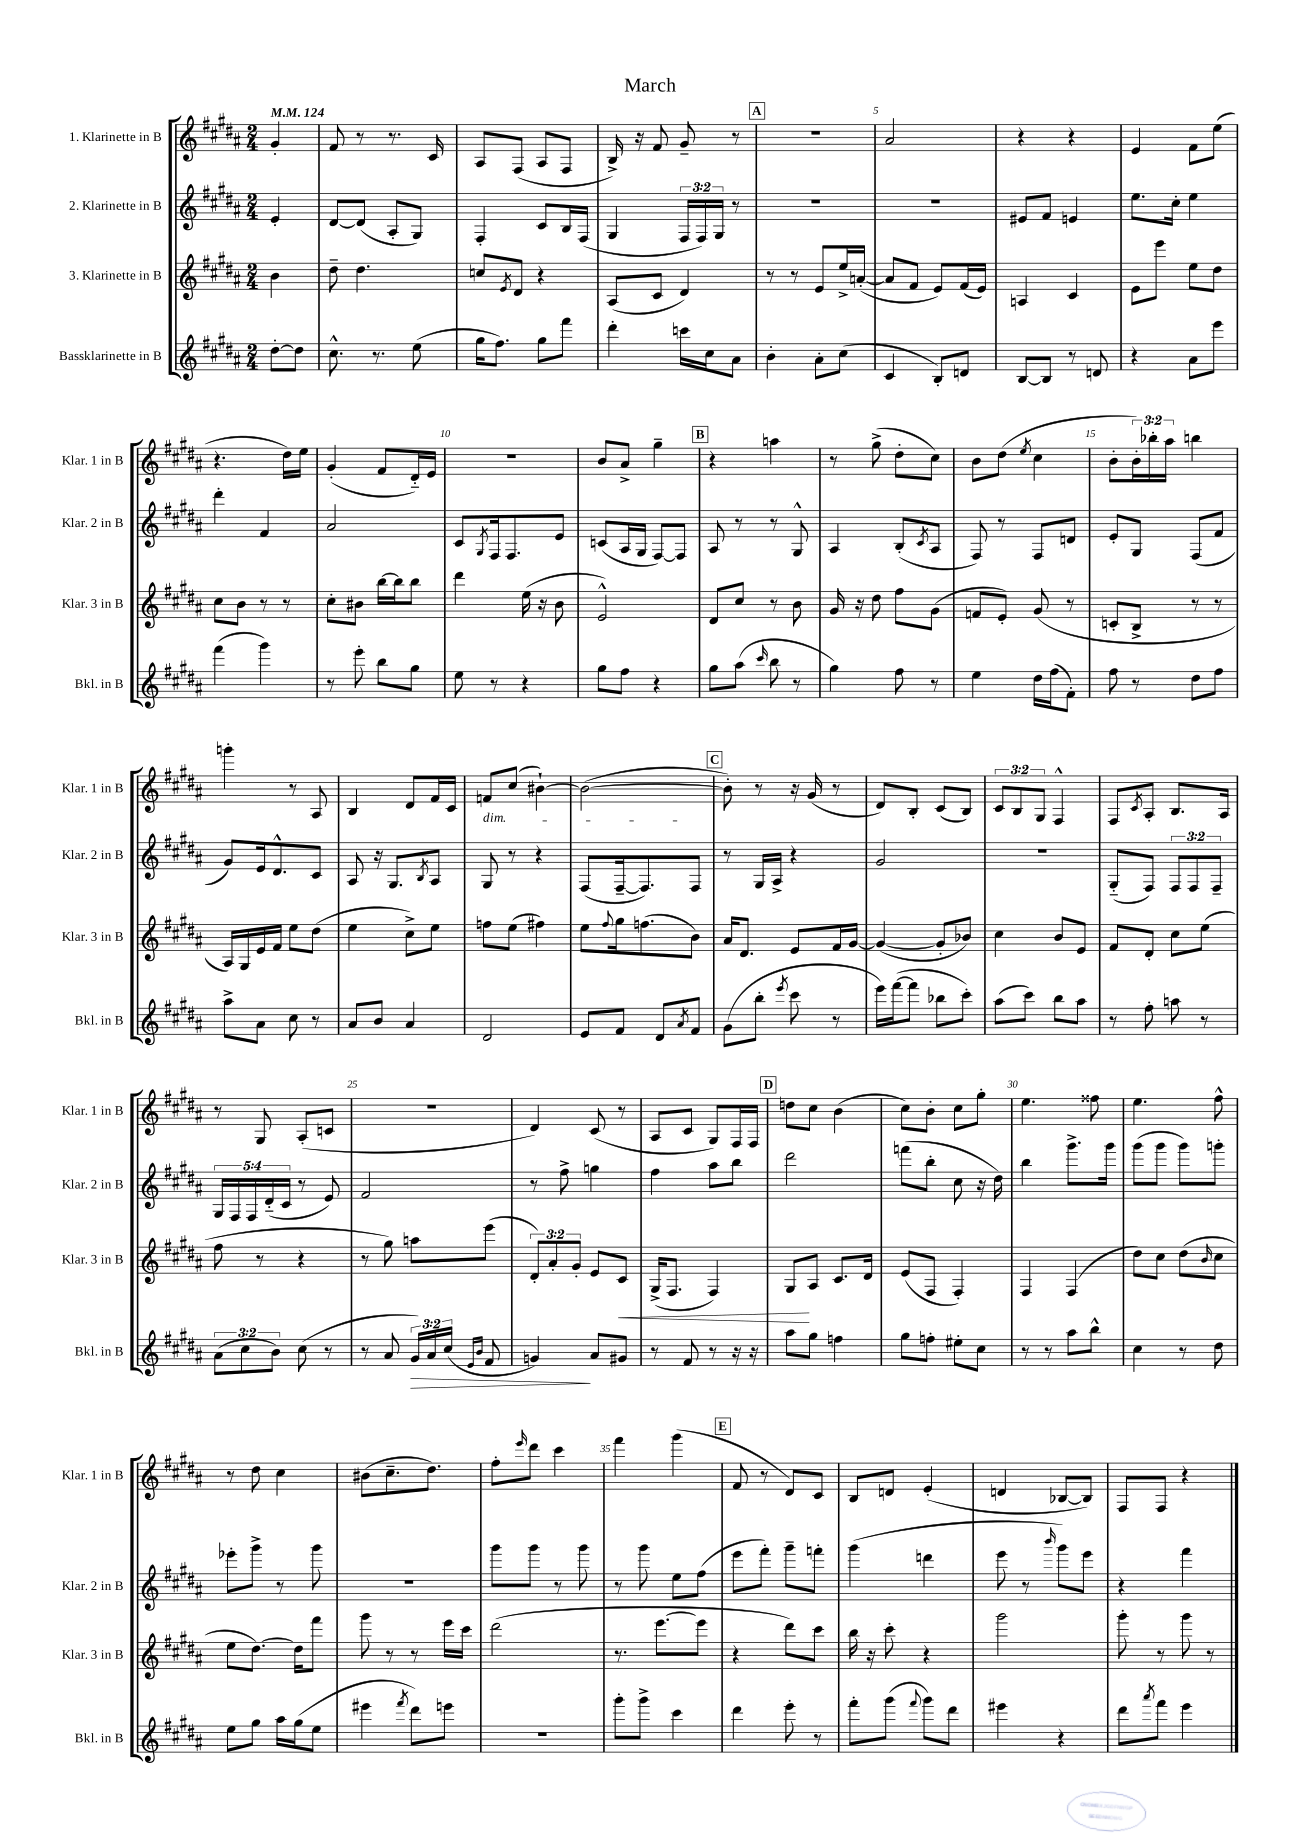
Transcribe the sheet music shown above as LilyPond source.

\header { title = "March" }
<<
\new StaffGroup <<
\new Staff = "s0" \with { instrumentName = "1. Klarinette in B" shortInstrumentName = "Klar. 1 in B" } {
    \clef treble \key b \major \numericTimeSignature \time 2/4 \override Staff.TupletNumber.text = #tuplet-number::calc-fraction-text \partial 4 \tempo 4 = 124
    gis'4-. |
    fis'8 r8 r8. cis'16 |
    ais8 fis8( ais8 fis8 |
    b16->) r16 fis'8 gis'8-- r8 |
    \mark \markup { \box "A" } R2 |
    ais'2 |
    r4 r4 |
    e'4 fis'8 e''8( |
    r4. dis''16) e''16 |
    gis'4-.( fis'8 dis'16-_) e'16 |
    r2 |
    b'8 ais'8-> gis''4-- |
    \mark \markup { \box "B" } r4 a''4 |
    r8 gis''8->( dis''8-. cis''8) |
    b'8 dis''8( \acciaccatura { e''8 } cis''4 |
    b'8-. \tuplet 3/2 { b'16-.) bes''16-. ais''16 } b''4 |
    g'''4-. r8 ais8 |
    b4 dis'8 fis'16 cis'16 |
    f'8\dim cis''8( bis'4~-!) |
    bis'2~\!( |
    \mark \markup { \box "C" } bis'8-.) r8 r16 gis'16( r8 |
    dis'8) b8-. cis'8( b8) |
    \tuplet 3/2 { cis'8 b8 gis8 } fis4-^ |
    fis8 \acciaccatura { cis'8 } ais8-. b8. ais16 |
    r8 gis8 ais8-.( c'8 |
    R2 |
    dis'4) cis'8( r8 |
    ais8 cis'8 gis8) fis16 fis16 |
    \mark \markup { \box "D" } d''8 cis''8 b'4( |
    cis''8) b'8-. cis''8 gis''8-. |
    e''4. fisis''8 |
    e''4. fis''8-^ |
    r8 dis''8 cis''4 |
    bis'8( cis''8.-- dis''8.) |
    fis''8-. \grace { e'''16 } dis'''8 cis'''4 |
    fis'''4 gis'''4( |
    \mark \markup { \box "E" } fis'8 r8 dis'8) cis'8 |
    b8 d'8 e'4-.( |
    d'4 bes8~ bes8) |
    fis8 fis8 r4 \bar "|." |
}
\new Staff = "s1" \with { instrumentName = "2. Klarinette in B" shortInstrumentName = "Klar. 2 in B" } {
    \clef treble \key b \major \numericTimeSignature \time 2/4 \override Staff.TupletNumber.text = #tuplet-number::calc-fraction-text \partial 4
    e'4-. |
    dis'8~ dis'8( ais8-. gis8) |
    fis4-. cis'8 b16 fis16( |
    gis4 \tuplet 3/2 { fis16 fis16) gis16 } r8 |
    \mark \markup { \box "A" } R2 |
    R2 |
    eis'8 fis'8 e'4 |
    e''8. cis''16-. e''4 |
    dis'''4-. fis'4 |
    ais'2 |
    cis'8 \acciaccatura { gis8 } fis16 fis8. e'8 |
    c'8( ais16 gis16 fis8~) fis8 |
    \mark \markup { \box "B" } ais8 r8 r8 gis8-^ |
    ais4 b8-.( \acciaccatura { cis'8 } ais8 |
    fis8) r8 fis8 d'8 |
    e'8-. gis8 fis8( fis'8 |
    gis'8) e'16 dis'8.-^ cis'8 |
    ais8 r16 gis8. \acciaccatura { b8 } ais8 |
    gis8 r8 r4 |
    fis8( fis16~-- fis8.) fis8 |
    \mark \markup { \box "C" } r8 gis16 ais16-> r4 |
    gis'2 |
    R2 |
    gis8-_( fis8) \tuplet 3/2 { fis8 fis8 fis8-- } |
    \tuplet 5/4 { gis16 fis16 fis16 dis'16-_( cis'16 } r8 e'8) |
    fis'2 |
    r8 fis''8-> g''4 |
    fis''4 ais''8 b''8 |
    \mark \markup { \box "D" } dis'''2 |
    f'''8( b''8-. cis''8 r16 dis''16) |
    b''4 gis'''8.-> gis'''16 |
    gis'''8( gis'''8 gis'''8) g'''8-. |
    ees'''8-. gis'''8-> r8 gis'''8 |
    R2 |
    gis'''8 gis'''8 r8 gis'''8 |
    r8 gis'''8 e''8 fis''8( |
    \mark \markup { \box "E" } e'''8 fis'''8-.) gis'''8-- f'''8-. |
    gis'''4( d'''4 |
    e'''8 r8 \grace { b'''16 } gis'''8) e'''8 |
    r4 fis'''4 \bar "|." |
}
\new Staff = "s2" \with { instrumentName = "3. Klarinette in B" shortInstrumentName = "Klar. 3 in B" } {
    \clef treble \key b \major \numericTimeSignature \time 2/4 \override Staff.TupletNumber.text = #tuplet-number::calc-fraction-text \partial 4
    b'4 |
    dis''8-- dis''4. |
    c''8 \acciaccatura { e'8 } dis'8 r4 |
    ais8( cis'8 dis'4) |
    \mark \markup { \box "A" } r8 r8 e'8 e''16-> a'16~-.( |
    a'8 fis'8 e'8) fis'16( e'16) |
    a4 cis'4 |
    e'8 e'''8 e''8 dis''8 |
    cis''8 b'8 r8 r8 |
    cis''8-. bis'8 b''16~ b''16 b''8 |
    dis'''4 e''16( r16 b'8 |
    e'2-^) |
    \mark \markup { \box "B" } dis'8 cis''8 r8 b'8 |
    gis'16 r16 dis''8 fis''8 gis'8( |
    f'8 e'8-.) gis'8( r8 |
    c'8-. b8-> r8 r8 |
    ais16) gis16 e'16 fis'16 e''8 dis''8( |
    e''4 cis''8->) e''8 |
    f''8 e''8( fis''4) |
    e''8 \appoggiatura { fis''8 } gis''16 f''8.( b'8) |
    \mark \markup { \box "C" } ais'16 dis'8. e'8 fis'16 gis'16~ |
    gis'4~( gis'8-. bes'8) |
    cis''4 b'8 e'8 |
    fis'8 dis'8-. cis''8 e''8( |
    fis''8 r8 r4 |
    r8 gis''8) a''8 e'''8( |
    \tuplet 3/2 { dis'8-.) ais'8-. gis'8-. } e'8 cis'8\< |
    gis16->( fis8. fis4) |
    \mark \markup { \box "D" } gis8\! ais8 cis'8. dis'16 |
    e'8( fis8 fis4-.) |
    fis4 fis4( |
    dis''8) cis''8 dis''8( \grace { b'16 } cis''8 |
    e''8 dis''8.~) dis''16 fis'''8 |
    gis'''8 r8 r8 e'''16 cis'''16 |
    dis'''2( |
    r8. e'''8.~ e'''8 |
    \mark \markup { \box "E" } r4 dis'''8) cis'''8 |
    b''16 r16 cis'''8-. r4 |
    gis'''2 |
    gis'''8-. r8 gis'''8 r8 \bar "|." |
}
\new Staff = "s3" \with { instrumentName = "Bassklarinette in B" shortInstrumentName = "Bkl. in B" } {
    \clef treble \key b \major \numericTimeSignature \time 2/4 \override Staff.TupletNumber.text = #tuplet-number::calc-fraction-text \partial 4
    dis''8~-. dis''8 |
    cis''8.-^ r8. e''8( |
    gis''16 fis''8.) gis''8 fis'''8 |
    dis'''4-. c'''16 cis''16 ais'8 |
    \mark \markup { \box "A" } b'4-. ais'8-. cis''8( |
    cis'4 b8-.) d'8 |
    b8~ b8 r8 d'8 |
    r4 ais'8 e'''8 |
    fis'''4( gis'''4) |
    r8 e'''8-. b''8 gis''8 |
    e''8 r8 r4 |
    gis''8 fis''8 r4 |
    \mark \markup { \box "B" } gis''8 ais''8( \grace { cis'''16 } b''8 r8 |
    gis''4) fis''8 r8 |
    e''4 dis''16 fis''16( fis'8-.) |
    fis''8 r8 dis''8 fis''8 |
    ais''8-> ais'8 cis''8 r8 |
    ais'8 b'8 ais'4 |
    dis'2 |
    e'8 fis'8 dis'8 \acciaccatura { ais'8 } fis'8 |
    \mark \markup { \box "C" } gis'8( b''8-. \acciaccatura { e'''8 } cis'''8 r8 |
    e'''16) fis'''16~( fis'''8 bes''8 cis'''8-.) |
    ais''8( cis'''8) b''8 ais''8 |
    r8 fis''8-. a''8 r8 |
    \tuplet 3/2 { ais'8( cis''8 b'8) } cis''8( r8 |
    r8 ais'8 \tuplet 3/2 { gis'16\>) ais'16 cis''16( } \grace { e'16 b'16 } fis'8 |
    g'4\!) ais'8 gis'8 |
    r8 fis'8 r8 r16 r16 |
    \mark \markup { \box "D" } ais''8 gis''8 f''4 |
    gis''8 f''8-. eis''8-. cis''8 |
    r8 r8 ais''8 b''8-^ |
    cis''4 r8 dis''8 |
    e''8 gis''8 ais''16 gis''16( e''8 |
    eis'''4 \acciaccatura { fis'''8 } dis'''8) e'''8 |
    r2 |
    gis'''8-. gis'''8-> cis'''4 |
    \mark \markup { \box "E" } dis'''4 e'''8-. r8 |
    fis'''8-. gis'''8( \appoggiatura { fis'''8 } gis'''8) dis'''8 |
    eis'''4 r4 |
    dis'''8 \acciaccatura { ais'''8 } fis'''8 e'''4 \bar "|." |
}
>>
>>
\layout { \context { \Score \override BarNumber.break-visibility = ##(#f #t #t) barNumberVisibility = #(every-nth-bar-number-visible 5) } }
